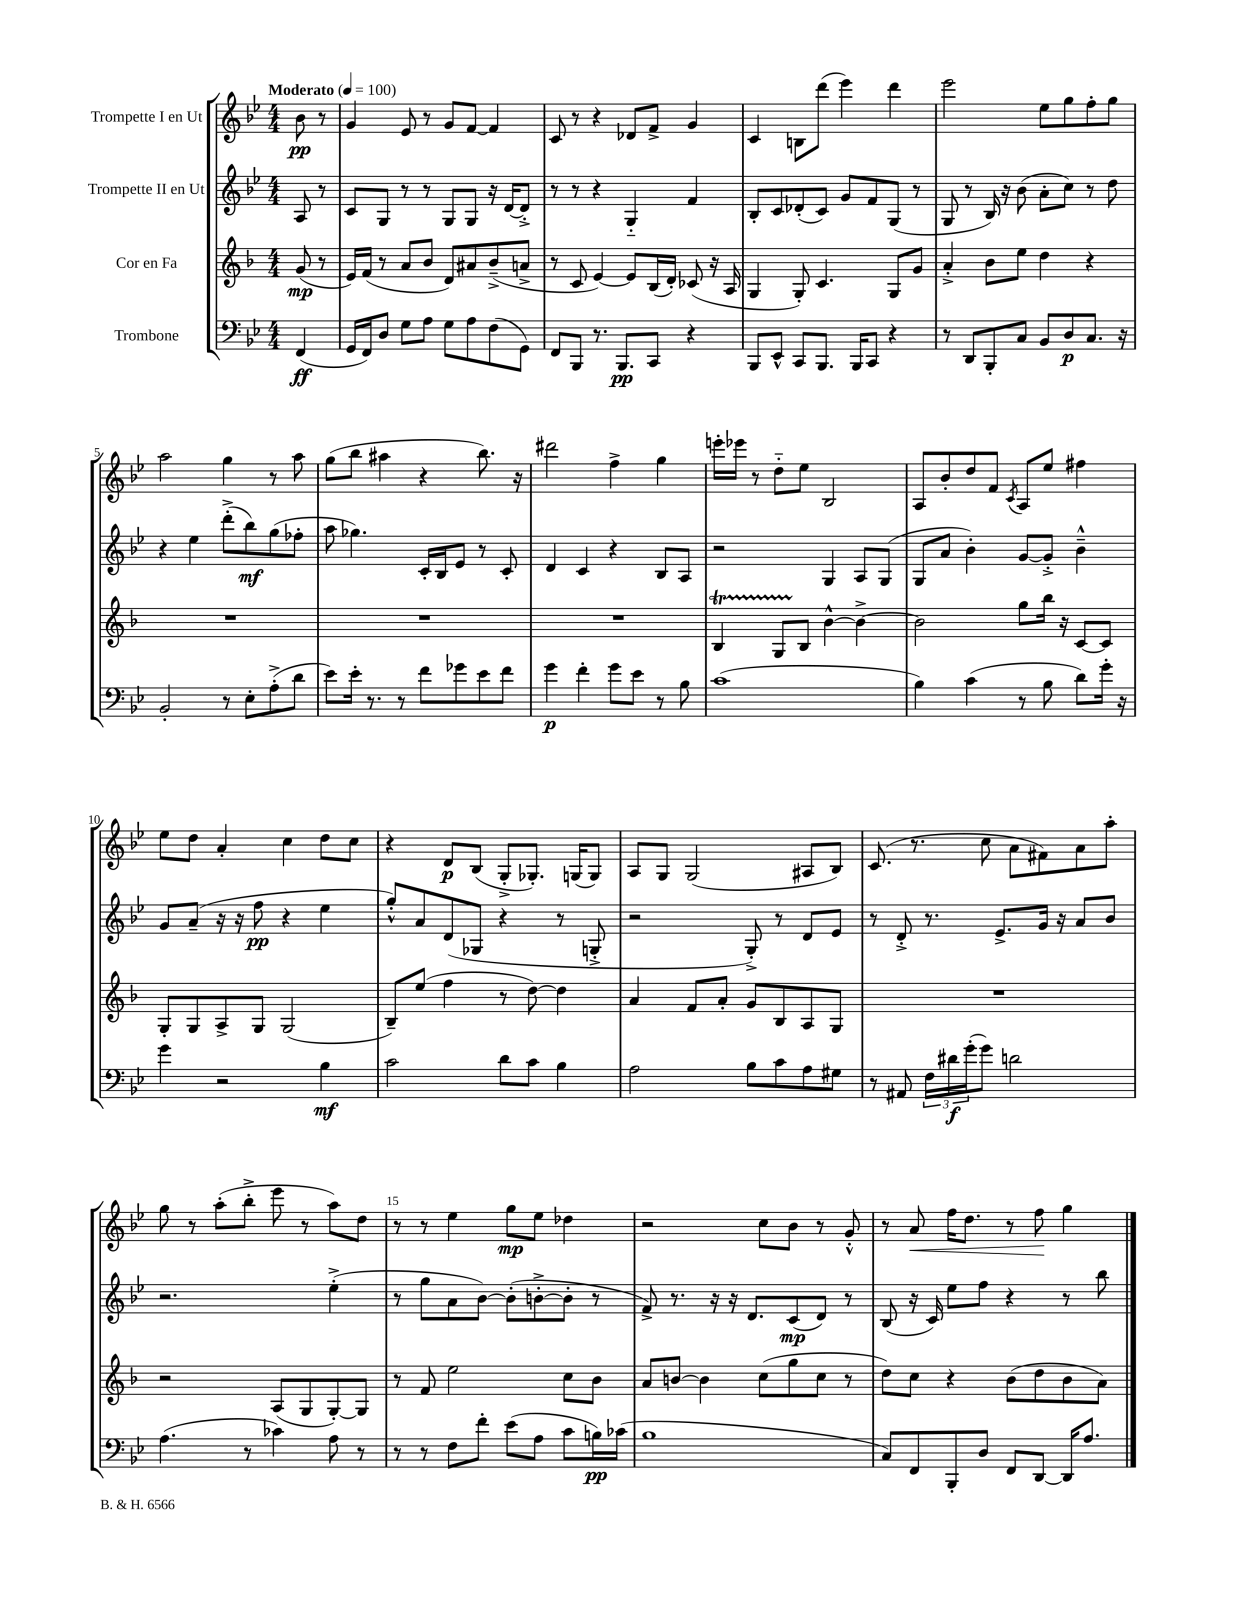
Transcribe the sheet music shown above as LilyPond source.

<<
\new StaffGroup <<
\new Staff = "s0" \with { instrumentName = "Trompette I en Ut" } {
    \clef treble \key bes \major \numericTimeSignature \time 4/4 \partial 4 \tempo "Moderato" 4 = 100
    bes'8\pp r8 |
    g'4 ees'8 r8 g'8 f'8~ f'4 |
    c'8 r8 r4 des'8 f'8-> g'4 |
    c'4 b8 d'''8( ees'''4) d'''4 |
    ees'''2 ees''8 g''8 f''8-. g''8 |
    a''2 g''4 r8 a''8 |
    g''8( bes''8 ais''4 r4 bes''8.) r16 |
    dis'''2 f''4-> g''4 |
    e'''16-. ees'''16 r8 d''8-_ ees''8 bes2 |
    a8 bes'8-. d''8 f'8 \acciaccatura { c'8 } a8 ees''8 fis''4 |
    ees''8 d''8 a'4-. c''4 d''8 c''8 |
    r4 d'8\p bes8( g8-.-> ges8.-.) g16( g8) |
    a8 g8 g2( ais8 bes8) |
    c'8.( r8. c''8 a'8 fis'8) a'8 a''8-. |
    g''8 r8 a''8-.( bes''8-.-> ees'''8 r8 a''8) d''8 |
    r8 r8 ees''4 g''8\mp ees''8 des''4 |
    r2 c''8 bes'8 r8 g'8-.-^ |
    r8 a'8\< f''16 d''8. r8 f''8\! g''4 \bar "|." |
}
\new Staff = "s1" \with { instrumentName = "Trompette II en Ut" } {
    \clef treble \key bes \major \numericTimeSignature \time 4/4 \partial 4
    a8 r8 |
    c'8 g8 r8 r8 g8 g8 r16 d'16~ d'8-.-> |
    r8 r8 r4 g4-_ f'4 |
    bes8-. c'8 des'8-.( c'8) g'8 f'8 g8( r8 |
    g8 r8 bes16) r16 bes'8( a'8-. c''8) r8 d''8 |
    r4 ees''4 d'''8-.->( bes''8\mf) g''8( fes''8-. |
    a''8 ges''4.) c'16-. bes16 ees'8 r8 c'8-. |
    d'4 c'4 r4 bes8 a8 |
    r2 g4 a8 g8( |
    g8 a'8 bes'4-.) g'8~ g'8-.-> bes'4---^ |
    g'8 a'8--( r16 r16 f''8\pp r4 ees''4 |
    g''8-.-^) a'8 d'8( ges8 r4 r8 g8-.-> |
    r2 g8-.->) r8 d'8 ees'8 |
    r8 d'8-.-> r8. ees'8.-> g'16 r16 a'8 bes'8 |
    r2. ees''4-.->( |
    r8 g''8 a'8 bes'8~) bes'8-.( b'8~-.-> b'8-. r8 |
    f'8->) r8. r16 r16 d'8. c'8\mp( d'8) r8 |
    bes8( r16 c'16) ees''8 f''8 r4 r8 bes''8 \bar "|." |
}
\new Staff = "s2" \with { instrumentName = "Cor en Fa" } {
    \clef treble \key f \major \numericTimeSignature \time 4/4 \partial 4
    g'8\mp( r8 |
    e'16) f'16( r8 a'8 bes'8 d'8) ais'8 bes'8--->( a'8-> |
    r8 c'8 e'4~) e'8 bes16( d'16-.) ces'8( r16 a16 |
    g4 g8-.) c'4. g8 g'8 |
    a'4-.-> bes'8 e''8 d''4 r4 |
    R1 |
    R1 |
    R1 |
    bes4\startTrillSpan g8 bes8\stopTrillSpan bes'4~-^ bes'4~-> |
    bes'2 g''8 bes''16 r16 c'8~ c'8 |
    g8-. g8 a8-> g8 g2( |
    bes8--) e''8( f''4 r8 d''8~) d''4 |
    a'4 f'8 a'8-. g'8 bes8 a8 g8 |
    R1 |
    r2 a8( g8 g8~-.) g8 |
    r8 f'8 e''2 c''8 bes'8 |
    a'8 b'8~ b'4 c''8( g''8 c''8 r8 |
    d''8) c''8 r4 bes'8( d''8 bes'8 a'8) \bar "|." |
}
\new Staff = "s3" \with { instrumentName = "Trombone" } {
    \clef bass \key bes \major \numericTimeSignature \time 4/4 \partial 4
    f,4\ff( |
    g,16 f,16) d8 g8 a8 g8 a8 f8( g,8) |
    f,8 bes,,8 r8. bes,,8.\pp c,8 r4 |
    bes,,8 ees,8-^ c,8 bes,,8. bes,,16 c,8 r4 |
    r8 d,8 bes,,8-. c8 bes,8 d8\p c8. r16 |
    bes,2-. r8 ees8-. a8-.->( d'8 |
    ees'8) ees'16-. r8. r8 f'8 ges'8 ees'8 f'8 |
    g'4\p f'4-. g'8 ees'8 r8 bes8 |
    c'1( |
    bes4) c'4( r8 bes8 d'8) g'16-. r16 |
    g'4 r2 bes4\mf |
    c'2 d'8 c'8 bes4 |
    a2 bes8 c'8 a8 gis8 |
    r8 ais,8 \tuplet 3/2 { f16 dis'16\f g'16-.( } g'8) d'2 |
    a4.( r8 ces'4) a8 r8 |
    r8 r8 f8 f'8-. ees'8( a8 c'8 b16\pp) ces'16( |
    bes1 |
    c8) f,8 bes,,8-. d8 f,8 d,8~ d,16 a8. \bar "|." |
}
>>
>>
\layout { \context { \Score \override BarNumber.break-visibility = ##(#f #t #t) barNumberVisibility = #(every-nth-bar-number-visible 5) } }
